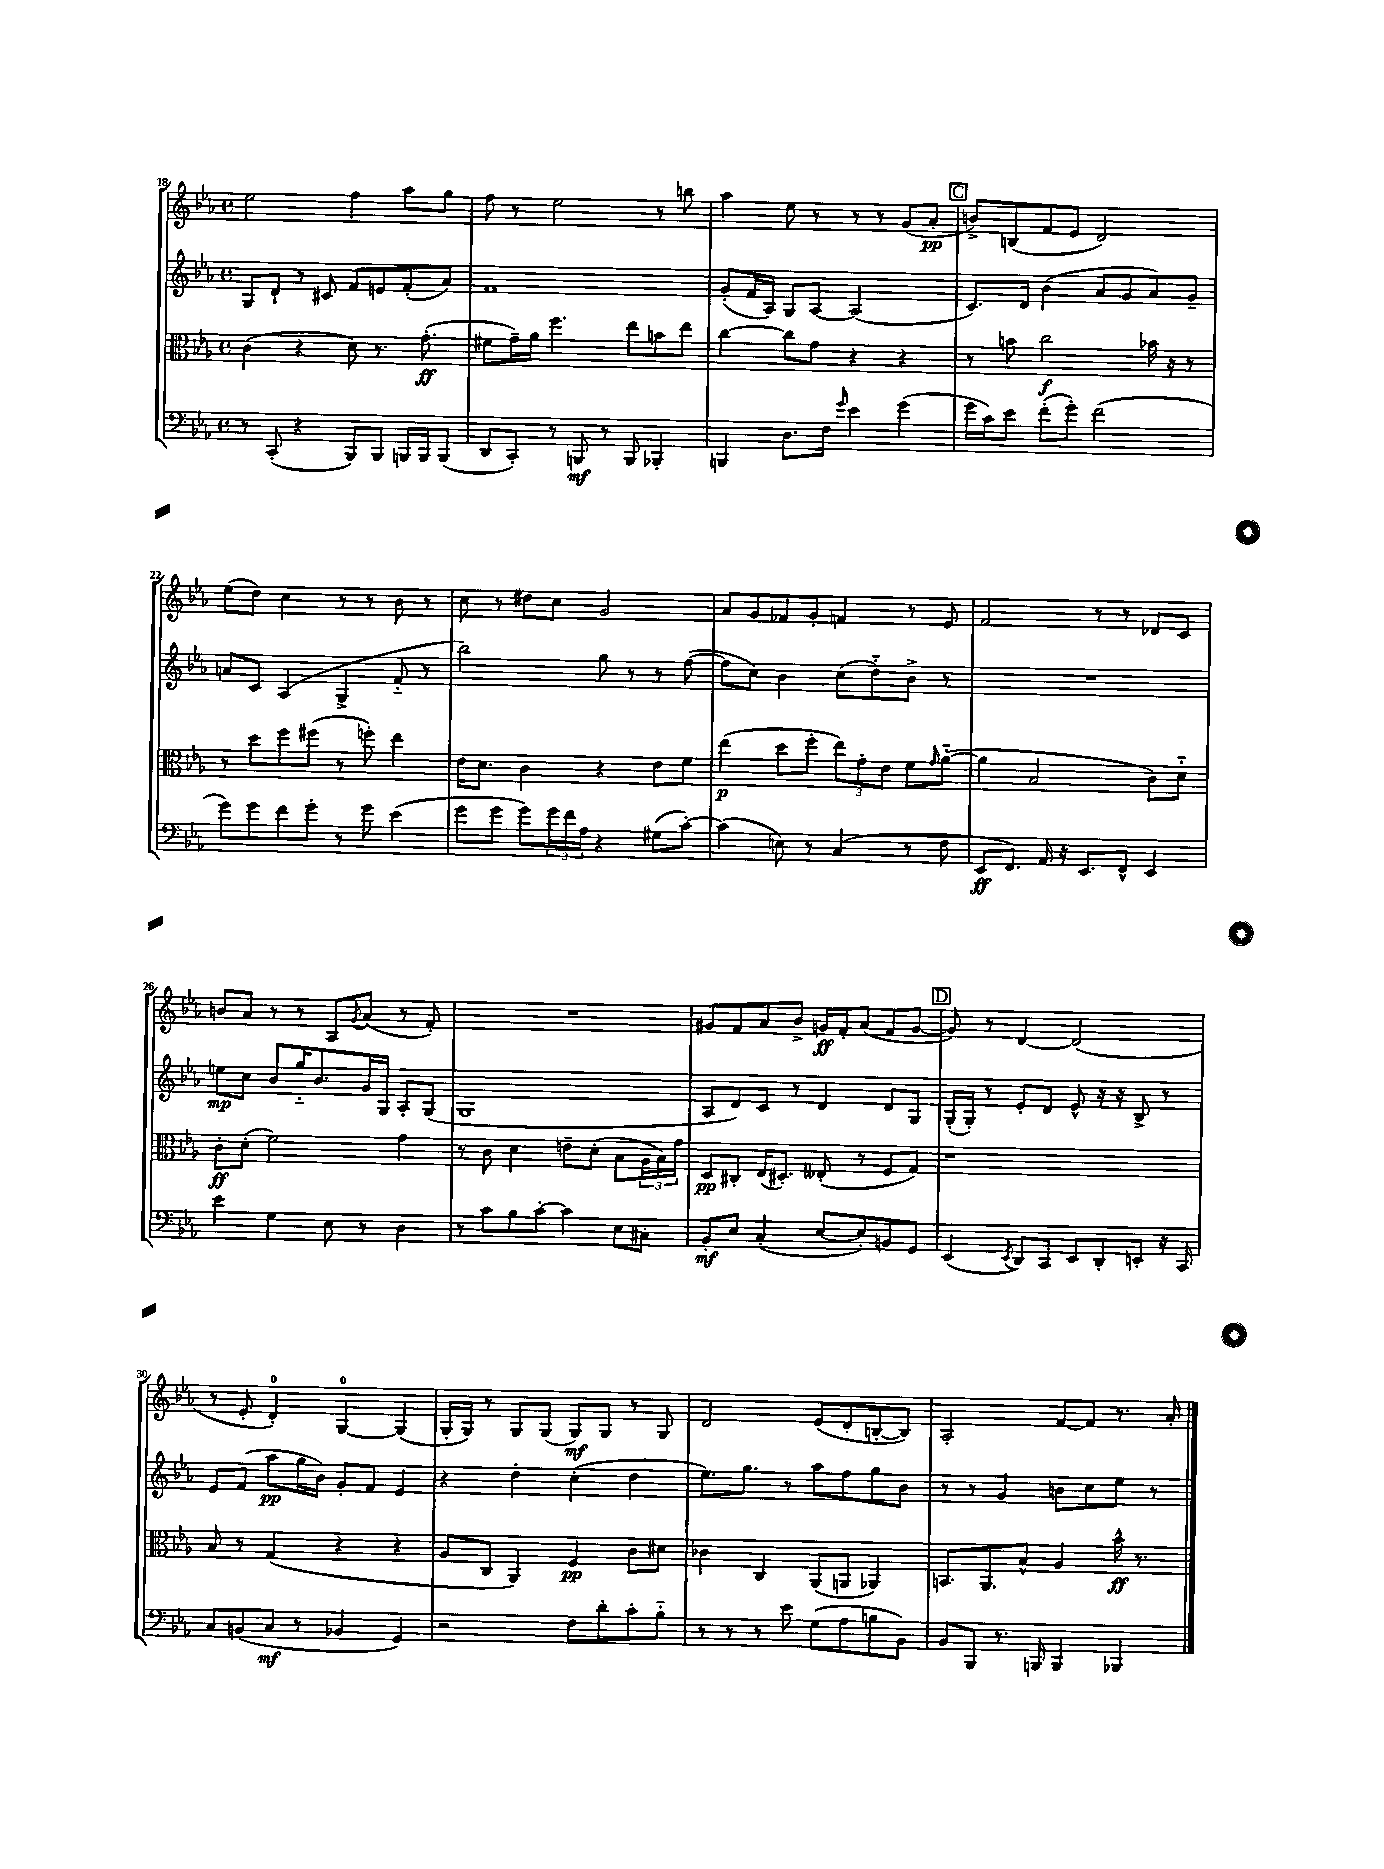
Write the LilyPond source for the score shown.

<<
\new StaffGroup <<
\new Staff = "s0" {
    \clef treble \key ees \major \defaultTimeSignature \time 4/4
    ees''2 f''4 aes''8 g''8 |
    f''8 r8 ees''2 r8 b''8 |
    aes''4 ees''8 r8 r8 r8 g'8( aes'8-.\pp |
    \mark \markup { \box "C" } b'8->) b8( f'8 ees'8 d'2) |
    ees''8( d''8) c''4 r8 r8 bes'8 r8 |
    c''8 r8 dis''8 c''8 g'2 |
    aes'8 g'8 fes'8 g'8-. f'4 r8 ees'8 |
    f'2 r8 r8 des'8 c'8 |
    b'8 aes'8 r8 r8 aes8 \acciaccatura { g'8 } aes'8( r8 f'8-.) |
    R1 |
    gis'8 f'8 aes'8 bes'8-> g'16\ff f'16-. aes'8( f'8 g'8~ |
    \mark \markup { \box "D" } g'8) r8 d'4~ d'2( |
    r8 ees'8-. d'4-0-.) g4-0~ g4( |
    g16-. g16) r8 g8 g8( g8\mf) g8 r8 g8 |
    d'2 ees'8( d'8-. b8~-. b8) |
    aes2-. f'8~ f'8 r8. aes'16-. \bar "|." |
}
\new Staff = "s1" {
    \clef treble \key ees \major \defaultTimeSignature \time 4/4
    g8 d'8-! r8 cis'8 f'8 e'8 f'8-.( aes'8) |
    f'1 |
    g'8-.( f'16 aes16) g8 aes8~ aes2( |
    \mark \markup { \box "C" } c'8.) d'16 bes'4( aes'8 g'8 aes'8) g'8-- |
    a'8 c'8 aes4( g4-> f'8-_ r8 |
    bes''2) g''8 r8 r8 f''8~( |
    f''8 c''8) bes'4 c''8( d''8-_) bes'8-> r8 |
    R1 |
    e''8\mp c''8 bes'8 g''16-_ bes'8. g'16 g16 aes8-. g8( |
    g1 |
    aes8 d'8) c'8 r8 d'4 d'8 g8 |
    \mark \markup { \box "D" } g16-.( g16-.) r8 ees'8-. d'8 ees'8-^ r16 r16 bes8-> r8 |
    ees'8 f'8( aes''8\pp g''16 bes'16) g'8-. f'8 ees'4 |
    r4 d''4-. c''4-.( d''4 |
    ees''8.) g''8. r8 aes''8 f''8 g''8 bes'8 |
    r8 r8 g'4 b'8 c''8 ees''8 r8 \bar "|." |
}
\new Staff = "s2" {
    \clef alto \key ees \major \defaultTimeSignature \time 4/4
    c'4( r4 d'8) r8. g'8.-.\ff( |
    fis'8 g'16--) aes'16 f''4. ees''8 b'8 ees''8 |
    c''4~ c''8 g'8 r4 r4 |
    \mark \markup { \box "C" } r8 b'8 c''2\f bes'16 r16 r8 |
    r8 d''8 f''8 fis''8( r8 f''8-.) ees''4 |
    ees'16 d'8. c'4 r4 ees'8 f'8 |
    ees''4\p( d''8 f''8-. \tuplet 3/2 { ees''8) g'8-. ees'8 } f'8 \grace { g'16 } aes'8~-_( |
    aes'4 bes2 c'8) d'8-_ |
    c'8-.\ff d'8-.( f'2) g'4 |
    r8 c'8 d'4 e'8-- d'8-.( bes8 \tuplet 3/2 { aes16 bes16) g'16 } |
    d8\pp cis8-. ees16( dis8.-.) eeses8-.( r8 f8 g8) |
    \mark \markup { \box "D" } r1 |
    bes8 r8 g4( r4 r4 |
    aes8 c8 aes,4) f4\pp c'8 dis'8 |
    ces'4 c4 aes,8( a,8 aes,4) |
    b,8. aes,8. bes8-^ aes4 bes'16-^\ff r8. \bar "|." |
}
\new Staff = "s3" {
    \clef bass \key ees \major \defaultTimeSignature \time 4/4
    r8 c,8-.( r4 bes,,8) bes,,8 b,,16 b,,16 b,,8( |
    d,8 c,8-.) r8 b,,8\mf r8 b,,8 bes,,4-. |
    b,,4 d8. f16 \grace { g'16 } ees'4 g'4( |
    \mark \markup { \box "C" } g'16 c'16) ees'8 f'8-.( g'8-.) f'2( |
    g'8) g'8 f'8 g'8-. r8 g'8 ees'4( |
    g'8 g'8 g'8) \tuplet 3/2 { g'16 f'16 aes16 } r4 gis8( c'8~-.) |
    c'4( e8) r8 c4( r8 f8 |
    ees,8\ff f,8.) aes,16 r16 ees,8. f,8-^ ees,4 |
    ees'4 g4 ees8 r8 d4 |
    r8 c'8 bes8 c'8~-. c'4 ees8 cis8-. |
    bes,8-.\mf ees8 c4-.( ees8~ ees8-.) b,8 g,8 |
    \mark \markup { \box "D" } ees,4( \acciaccatura { ees,8 } d,8) c,8 ees,8 d,8-. e,8-. r16 c,16 |
    c8 b,8( c8\mf r8 bes,4 g,4) |
    r2 f8 d'8-. c'8-. bes8-_ |
    r8 r8 r8 ees'8 g8( aes8 b8 bes,8) |
    bes,8 bes,,8 r8. b,,16 b,,4 bes,,4 \bar "|." |
}
>>
>>
\layout { \context { \Score currentBarNumber = #18 } }
